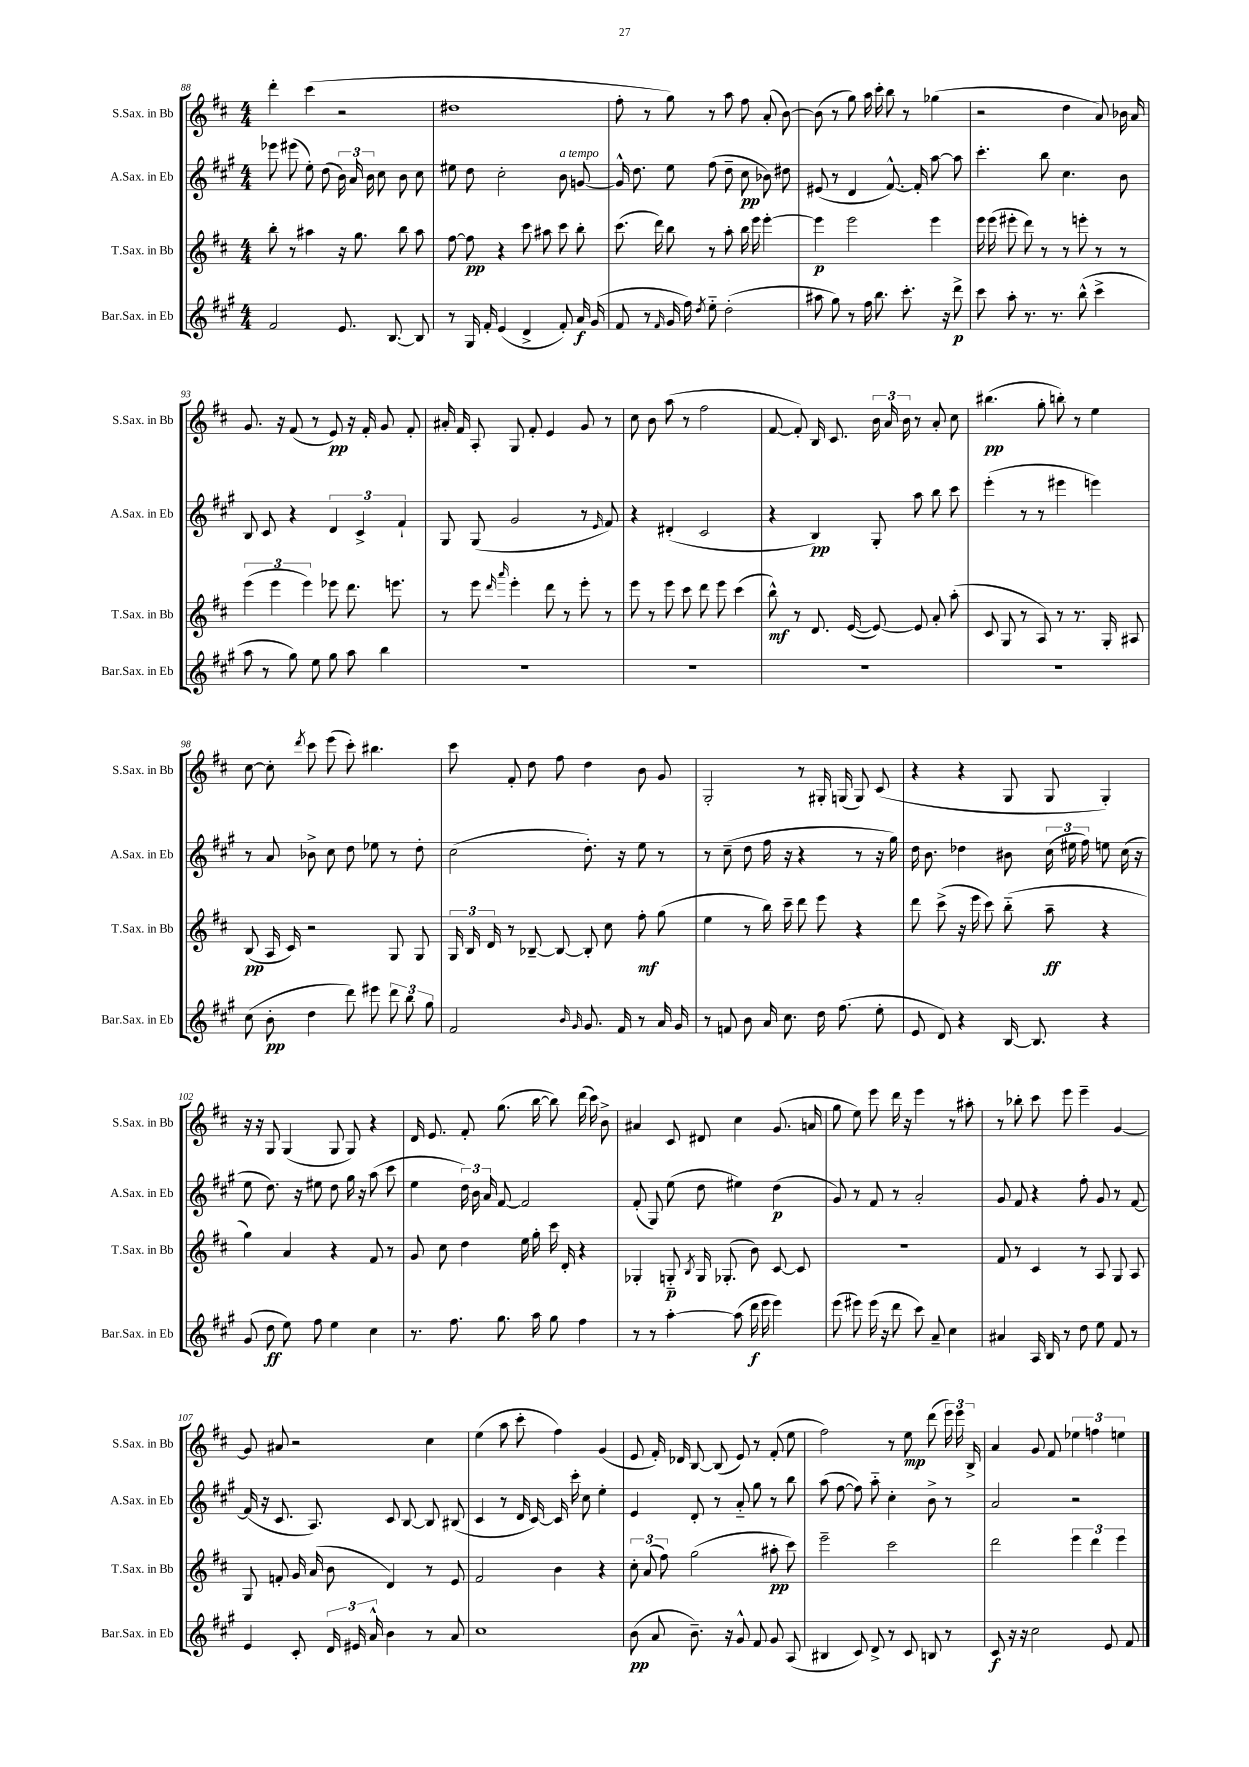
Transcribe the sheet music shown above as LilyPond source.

<<
\new StaffGroup <<
\new Staff = "s0" \with { instrumentName = "S.Sax. in Bb" shortInstrumentName = "S.Sax. in Bb" } {
    \clef treble \key d \major \numericTimeSignature \time 4/4
    \autoBeamOff d'''4-. cis'''4( r2 |
    dis''1 |
    fis''8-. r8 g''8) r8 a''8 fis''8 a'8-.( b'8~) |
    b'8( r8 g''8) a''16 cis'''16-. b''8 r8 ges''4( |
    r2 d''4 a'8) bes'16 a'16 |
    g'8. r16 fis'8( r8 e'8\pp) r16 fis'16-. g'8 fis'8-. |
    ais'16-. fis'16 a8-. g8 fis'8-. e'4 g'8 r8 |
    cis''8 b'8 a''8( r8 fis''2 |
    fis'8~ fis'8-.) b16 cis'8. \tuplet 3/2 { b'16 a'16 b'16 } r8 a'8-. cis''8 |
    bis''4.\pp( g''8-. b''8-.) r8 e''4 |
    cis''8~ cis''8-. \acciaccatura { d'''8 } cis'''8 e'''8( cis'''8-.) bis''4. |
    cis'''8 fis'8-. d''8 fis''8 d''4 b'8 g'8 |
    g2-. r8 gis16-. g16( g8) cis'8( |
    r4 r4 g8 g8 g4-.) |
    r16 r16 g8 g4( g8 g8) r4 |
    d'16 e'8. fis'8-. g''8.( b''16~ b''8) d'''16( cis'''16) b'8-> |
    ais'4 cis'8 dis'8 cis''4 g'8.( a'16 |
    g''8 e''8) e'''8 d'''16 r16 e'''4 r8 ais''8-. |
    r8 bes''8-. cis'''8 e'''8 e'''4-- g'4~ |
    g'8 ais'8 r2 cis''4 |
    e''4( a''8 cis'''8-. fis''4) g'4( |
    e'8 fis'16-.) des'16 b8~ b8( e'8) r8 fis'8-.( e''8 |
    fis''2) r8 e''8\mp d'''8( \tuplet 3/2 { e'''16) e'''16 b16-> } |
    a'4 g'8 fis'8 \tuplet 3/2 { ees''4 f''4 e''4 } \bar "|." |
}
\new Staff = "s1" \with { instrumentName = "A.Sax. in Eb" shortInstrumentName = "A.Sax. in Eb" } {
    \clef treble \key a \major \numericTimeSignature \time 4/4
    \autoBeamOff ees'''8 eis'''8( e''8-.) d''8( \tuplet 3/2 { b'16) a'16 b'16 } cis''8 b'8 cis''8 |
    eis''8 d''8 cis''2-. b'8^\markup { \italic "a tempo" } g'8~ |
    g'16-^ d''8. e''8 fis''8( d''8-- cis''8\pp bes'8) dis''8 |
    eis'8( r8 d'4 fis'8.~-^) fis'16-. a''8~ a''8 |
    cis'''4.-. b''8 cis''4. b'8 |
    b8 cis'8 r4 \tuplet 3/2 { d'4 cis'4-> fis'4-! } |
    gis8 gis8( gis'2 r8 \grace { e'16 } fis'8) |
    r4 dis'4-.( cis'2 |
    r4 b4\pp) gis8-. a''8 b''8 cis'''8 |
    e'''4-.( r8 r8 eis'''4 e'''4) |
    r8 a'8 bes'8-> cis''8 d''8 ees''8 r8 d''8-. |
    cis''2( d''8.-.) r16 e''8 r8 |
    r8 cis''8--( d''8 fis''16 r16 r4 r8 r16 gis''16) |
    d''16 b'8. des''4 bis'8 \tuplet 3/2 { cis''16( eis''16 fis''16) } e''8 cis''16( r16 |
    e''8 d''8.) r16 eis''8 d''8 gis''16 r16 a''8( cis'''8 |
    e''4 \tuplet 3/2 { d''16) b'16 a'16 } fis'8~ fis'2 |
    fis'8-.( gis8) e''8( d''8 eis''4) d''4\p( |
    gis'8) r8 fis'8 r8 a'2-. |
    gis'8 fis'8 r4 fis''8-. gis'8 r8 fis'8~ |
    fis'16( r16 cis'8. a8.) cis'8 b8~ b8 bis8( |
    cis'4 r8 d'16 cis'16~) cis'16 cis'''16-. cis''8 e''4-. |
    e'4 d'8-. r8 a'8-_ gis''8 r8 b''8 |
    a''8( fis''8~ fis''8) a''8-_ cis''4-. b'8-> r8 |
    a'2 r2 \bar "|." |
}
\new Staff = "s2" \with { instrumentName = "T.Sax. in Bb" shortInstrumentName = "T.Sax. in Bb" } {
    \clef treble \key d \major \numericTimeSignature \time 4/4
    \autoBeamOff b''8-. r8 ais''4 r16 g''8. b''8 ais''8 |
    fis''8~ fis''8\pp r4 cis'''8 ais''8 cis'''8 b''8-. |
    cis'''8.( d'''16) b''8 r8 a''8-. b''16 e'''16 e'''4~-. |
    e'''4\p e'''2 e'''4 |
    e'''16 e'''16( eis'''8-. d'''8) r8 r8 e'''8-. r8 r8 |
    \tuplet 3/2 { e'''4( e'''4 e'''4) } ees'''8 d'''8. e'''8. |
    r8 e'''8 \grace { d'''16 a'''16 } e'''4-. d'''8 r8 e'''8-. r8 |
    e'''8 r8 e'''8 cis'''8 d'''8 e'''8 cis'''4( |
    b''8-^\mf) r8 d'8. e'16~( e'8~) e'8 a'8-. a''8-.( |
    cis'8 g8 r8 a8) r8 r8. g16-. ais8 |
    b8\pp( a16 cis'16) r2 g8 g8 |
    \tuplet 3/2 { g16 b16 d'16 } r8 bes8~-- bes8~ bes8-. cis''8 fis''8-.\mf g''8( |
    e''4 r8 b''16) cis'''16-- d'''8 e'''8 r4 |
    d'''8 cis'''8->( r16 e'''16 cis'''8) b''8-_( a''8--\ff r4 |
    g''4) a'4 r4 fis'8 r8 |
    g'8 cis''8 d''4 e''16 g''16-. cis'''16 d'16-. r4 |
    ges4-. g8-_\p \acciaccatura { b8 } g16 ges8.-.( b'8) cis'8~ cis'8 |
    R1 |
    fis'8 r8 cis'4 r8 a8 g8 a8 |
    g8 f'8-. g'16 a'16( b'8 d'4) r8 e'8 |
    fis'2 b'4 r4 |
    \tuplet 3/2 { cis''8-. a'8( fis''8) } g''2( ais''8-.\pp cis'''8) |
    e'''2-- cis'''2 |
    d'''2 \tuplet 3/2 { e'''4 d'''4 e'''4 } \bar "|." |
}
\new Staff = "s3" \with { instrumentName = "Bar.Sax. in Eb" shortInstrumentName = "Bar.Sax. in Eb" } {
    \clef treble \key a \major \numericTimeSignature \time 4/4
    \autoBeamOff fis'2 e'8. b8.~ b8 |
    r8 gis16 fis'16-. e'4( d'4-> fis'8-.) a'16\f gis'16( |
    fis'8 r8 \grace { fis'16 } gis'16 fis''16) \acciaccatura { d''8 } e''8-_ d''2-.( |
    ais''8 gis''8) r8 fis''16 b''8. cis'''8.-. r16 d'''8->\p |
    cis'''8 a''8-. r8. r8. b''8-^( cis'''4-> |
    a''8 r8 gis''8) e''8 gis''8 a''8 b''4 |
    R1 |
    R1 |
    R1 |
    R1 |
    cis''8( b'8-.\pp d''4 d'''8) eis'''8 \tuplet 3/2 { d'''8 b''8 gis''8 } |
    fis'2 \grace { b'16 gis'16 } gis'8. fis'16 r8 a'16 gis'16 |
    r8 f'8 b'8 a'16 cis''8. d''16 fis''8.( e''8-. |
    e'8 d'8) r4 b16~ b8. r4 |
    gis'8( d''8\ff e''8) fis''8 e''4 cis''4 |
    r8. fis''8. gis''8. a''16 gis''8 fis''4 |
    r8 r8 a''4~-. a''8( d'''16\f e'''16 e'''4) |
    e'''8( eis'''8) eis'''16( r16 d'''8 cis'''8) a'8-- cis''4 |
    ais'4 a16 b16 r8 d''8 e''8 fis'8 r8 |
    e'4 cis'8-. \tuplet 3/2 { d'16 eis'16 a'16-^ } b'4 r8 a'8 |
    cis''1 |
    b'8\pp( a'8 b'8.--) r16 gis'8-^ fis'8 gis'8 a8( |
    bis4 cis'8) d'8-> r8 cis'8 b8 r8 |
    cis'8\f r16 r16 cis''2 e'8 fis'8 \bar "|." |
}
>>
>>
\layout { \context { \Score currentBarNumber = #88 } }
